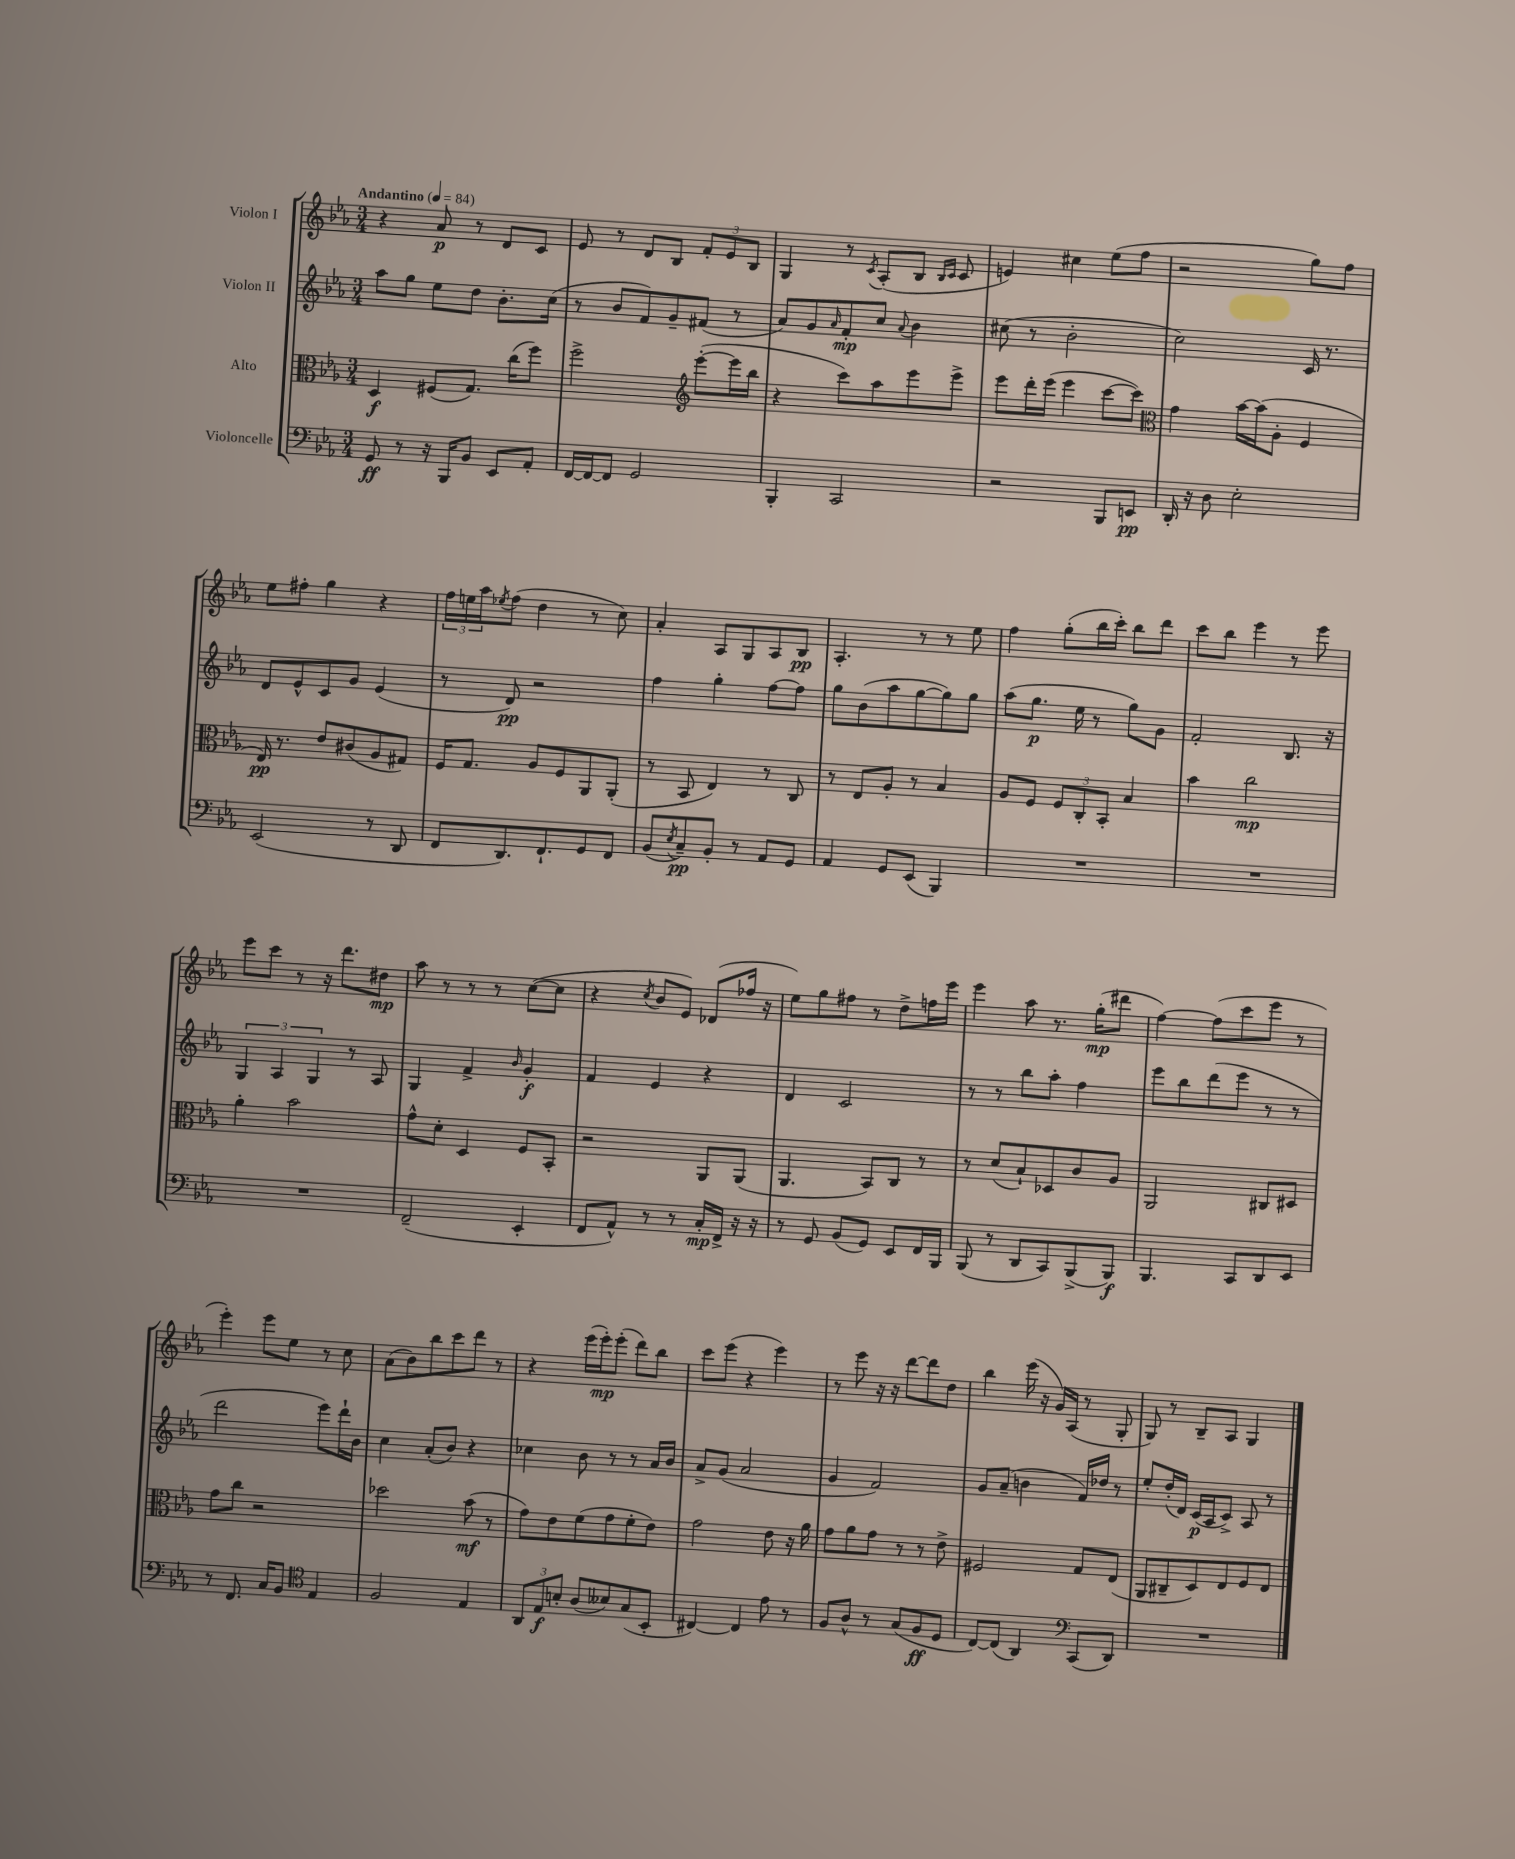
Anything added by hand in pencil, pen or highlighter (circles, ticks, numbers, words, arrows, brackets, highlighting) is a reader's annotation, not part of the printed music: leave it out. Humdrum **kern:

**kern	**kern	**kern	**kern
*staff4	*staff3	*staff2	*staff1
*clefF4	*clefC3	*clefG2	*clefG2
*k[b-e-a-]	*k[b-e-a-]	*k[b-e-a-]	*k[b-e-a-]
*M3/4	*M3/4	*M3/4	*M3/4
*MM84	*MM84	*MM84	*MM84
8GG	4D	8aa-	4r
8r	.	8gg	.
16r	(8F#	8ee-	8a-
16BBB-	.	.	.
8BB-	8.G)	8dd	8r
8EE-	.	8.b-'	8d
.	(16cc	.	.
8AA-'	8ff)	.	8c
.	.	(16cc	.
=	=	=	=
[16FF	2ff^	8r	8e-
16FF_	.	.	.
8FF]	.	8b-	8r
2GG	.	8f)	8d
.	.	8g~	8B-
*	*clefG2	*	*
.	([8eee-'	(8f#	12f'
.	.	.	12e-
.	16eee-]	8r	.
.	.	.	12B-
.	16bb-	.	.
=	=	=	=
4BBB-'	4r	8a-)	4G
.	.	8g	.
.	.	16qqa-	.
2CC	8ccc)	8f'	8r
.	.	.	8qc
.	8aa-	8cc	(8A-'
.	.	8qqa-	.
.	8eee-	4b-	8B-
.	.	.	16qqB-
.	.	.	16qqc
.	8eee-^	.	8c
=	=	=	=
2r	8eee-	(8cc#	4e)
.	16ddd'	8r	.
.	(16eee-	.	.
.	4eee-	2b-'	4cc#
8BBB-	[8ccc	.	(8ee-
8EE	8ccc])	.	8ff
=	=	=	=
*	*clefC3	*	*
16DD'	4g	2cc)	2r
16r	.	.	.
8D	.	.	.
2E-'	[16b-	.	.
.	(16b-]	.	.
.	8A-'	.	.
.	4F	16c	8gg)
.	.	8.r	.
.	.	.	8ff
=	=	=	=
(2EE-	16E-)	8d	8ee-
.	8.r	.	.
.	.	8e-^^	8ff#'
.	8e-	8c	4gg
.	(8c#	8g	.
8r	8A-	(4e-	4r
8DD	8G#)	.	.
=	=	=	=
8FF	16F	8r	24ff
.	.	.	24ee
.	8.G	.	.
.	.	.	24aa-
.	.	.	8qee-
8.DD)	.	8d)	(8ff
.	8A-	2r	4dd
8.FF`	.	.	.
.	8F	.	.
8GG	8AA-	.	8r
8FF	(8AA-'	.	8cc)
=	=	=	=
(8BB-	8r	4ff	4a-'
8qE-	.	.	.
8C~)	8BB-	.	.
8BB-'	4E-)	4gg'	8A-
8r	.	.	8G
8AA-	8r	[8ff	8A-
8GG	8C	8ff]	8B-
=	=	=	=
4AA-	8r	8gg	4.A-'
.	8E-	(8b-	.
8GG	8A-'	8aa-	.
(8EE-	8r	[8gg	8r
4BBB-)	4B-	8gg])	8r
.	.	8gg	8ee-
=	=	=	=
2.r	8A-	(8aa-	4ff
.	8F	8.gg	.
.	12F	.	(8gg'
.	.	16ee-	.
.	12C'	.	.
.	.	8r	16bb-
.	12BB-'	.	.
.	.	.	16ccc')
.	4B-	8gg)	8bb-
.	.	8g	8ddd
=	=	=	=
2.r	4b-	2f'	8ccc
.	.	.	8bb-
.	2cc	.	4eee-
.	.	8.B-	8r
.	.	.	8eee-
.	.	16r	.
=	=	=	=
2.r	4a-'	6G	8eee-
.	.	.	8ccc
.	.	6A-	.
.	2b-	.	8r
.	.	6G	.
.	.	.	16r
.	.	.	8.ddd
.	.	8r	.
.	.	8A-	8dd#
=	=	=	=
(2FF~	8g^^	4G	8aa-
.	8d'	.	8r
.	4D	4f^	8r
.	.	.	8r
.	.	16qqb-	.
4EE-'	8F	4g'	([8cc
.	8BB-'	.	8cc]
=	=	=	=
8FF	2r	4f	4r
8AA-^^)	.	.	.
.	.	.	8qcc
8r	.	4e-	8b-
8r	.	.	8e-)
16C'	8AA-	4r	(8d-
16FF^	.	.	.
16r	(8AA-	.	16ff-
16r	.	.	16r
=	=	=	=
8r	4.AA-	4d	8ee-)
8GG	.	.	8gg
(8BB-	.	2c	8ff#
8GG)	8BB-)	.	8r
8EE-	8C	.	8dd^
16FF	8r	.	16ff
16BBB-	.	.	16eee-
=	=	=	=
(8BBB-	8r	8r	4eee-
8r	(8d	8r	.
8DD	8B-`)	8bb-	8aa-
8CC)	8D-	8aa-'	8.r
(8BBB-^	8c	4ff	.
.	.	.	(16gg'
8BBB-)	8A-	.	8ddd#
=	=	=	=
4.BBB-	2AA-	8eee-	[4ff)
.	.	8bb-	.
.	.	(8ddd	(8ff]
8CC	.	8eee-	8ccc
8DD	8C#	8r	8eee-
8EE-	8D#	8r	8r
=	=	=	=
8r	8g	2ddd	4eee-')
8.FF	8cc	.	.
.	2r	.	8eee-
16C	.	.	.
8BB-	.	.	8ee-
*clefC4	*	*	*
4E-	.	8eee-)	8r
.	.	16ddd`	8cc
.	.	16b-	.
=	=	=	=
2F	2dd-	4cc	(8a-
.	.	.	8b-)
.	.	(8a-'	8bb-
.	.	8b-)	8ccc
4E-	(8b-	4r	8ddd
.	8r	.	8r
=	=	=	=
12AA-	8g)	4cc-	4r
12E-	.	.	.
.	8e-	.	.
12B'	.	.	.
(8A-	(8f	8b-	(16eee-
.	.	.	16eee-')
8B--)	8g	8r	(8eee-'
(8G	8f'	8r	8ddd)
8BB-'	8e-)	16a-	8bb-
.	.	16b-	.
=	=	=	=
[4C#)	2g	8a-^	8ccc
.	.	(8g	(8eee-
4C#]	.	2a-	4r
8e-	8e-	.	4eee-)
8r	16r	.	.
.	16a-	.	.
=	=	=	=
8F	8g	4g	8r
8A-^^	8a-	.	8eee-
8r	8g	2f)	16r
.	.	.	16r
(8G	8r	.	[8ddd
8F	8r	.	8ddd]
8D	8e-^	.	8dd
=	=	=	=
[8C)	2F#	8g	4bb-
(8C]	.	(8a-~	.
4AA-)	.	4b	(16eee-
.	.	.	16r
.	.	.	16g)
.	.	.	(16A-
*clefF4	*	*	*
(8CC	8G	16f)	8r
.	.	16dd-	.
8DD)	(8E-	8r	8G'
=	=	=	=
2.r	8AA-	8ee-'	8G)
.	8C#~	(16dd'	8r
.	.	16d)	.
.	8D)	(16c	8B-~
.	.	16A-	.
.	8E-	8c^)	8A-
.	8F	8A-	4G
.	8E-	8r	.
==	==	==	==
*-	*-	*-	*-
